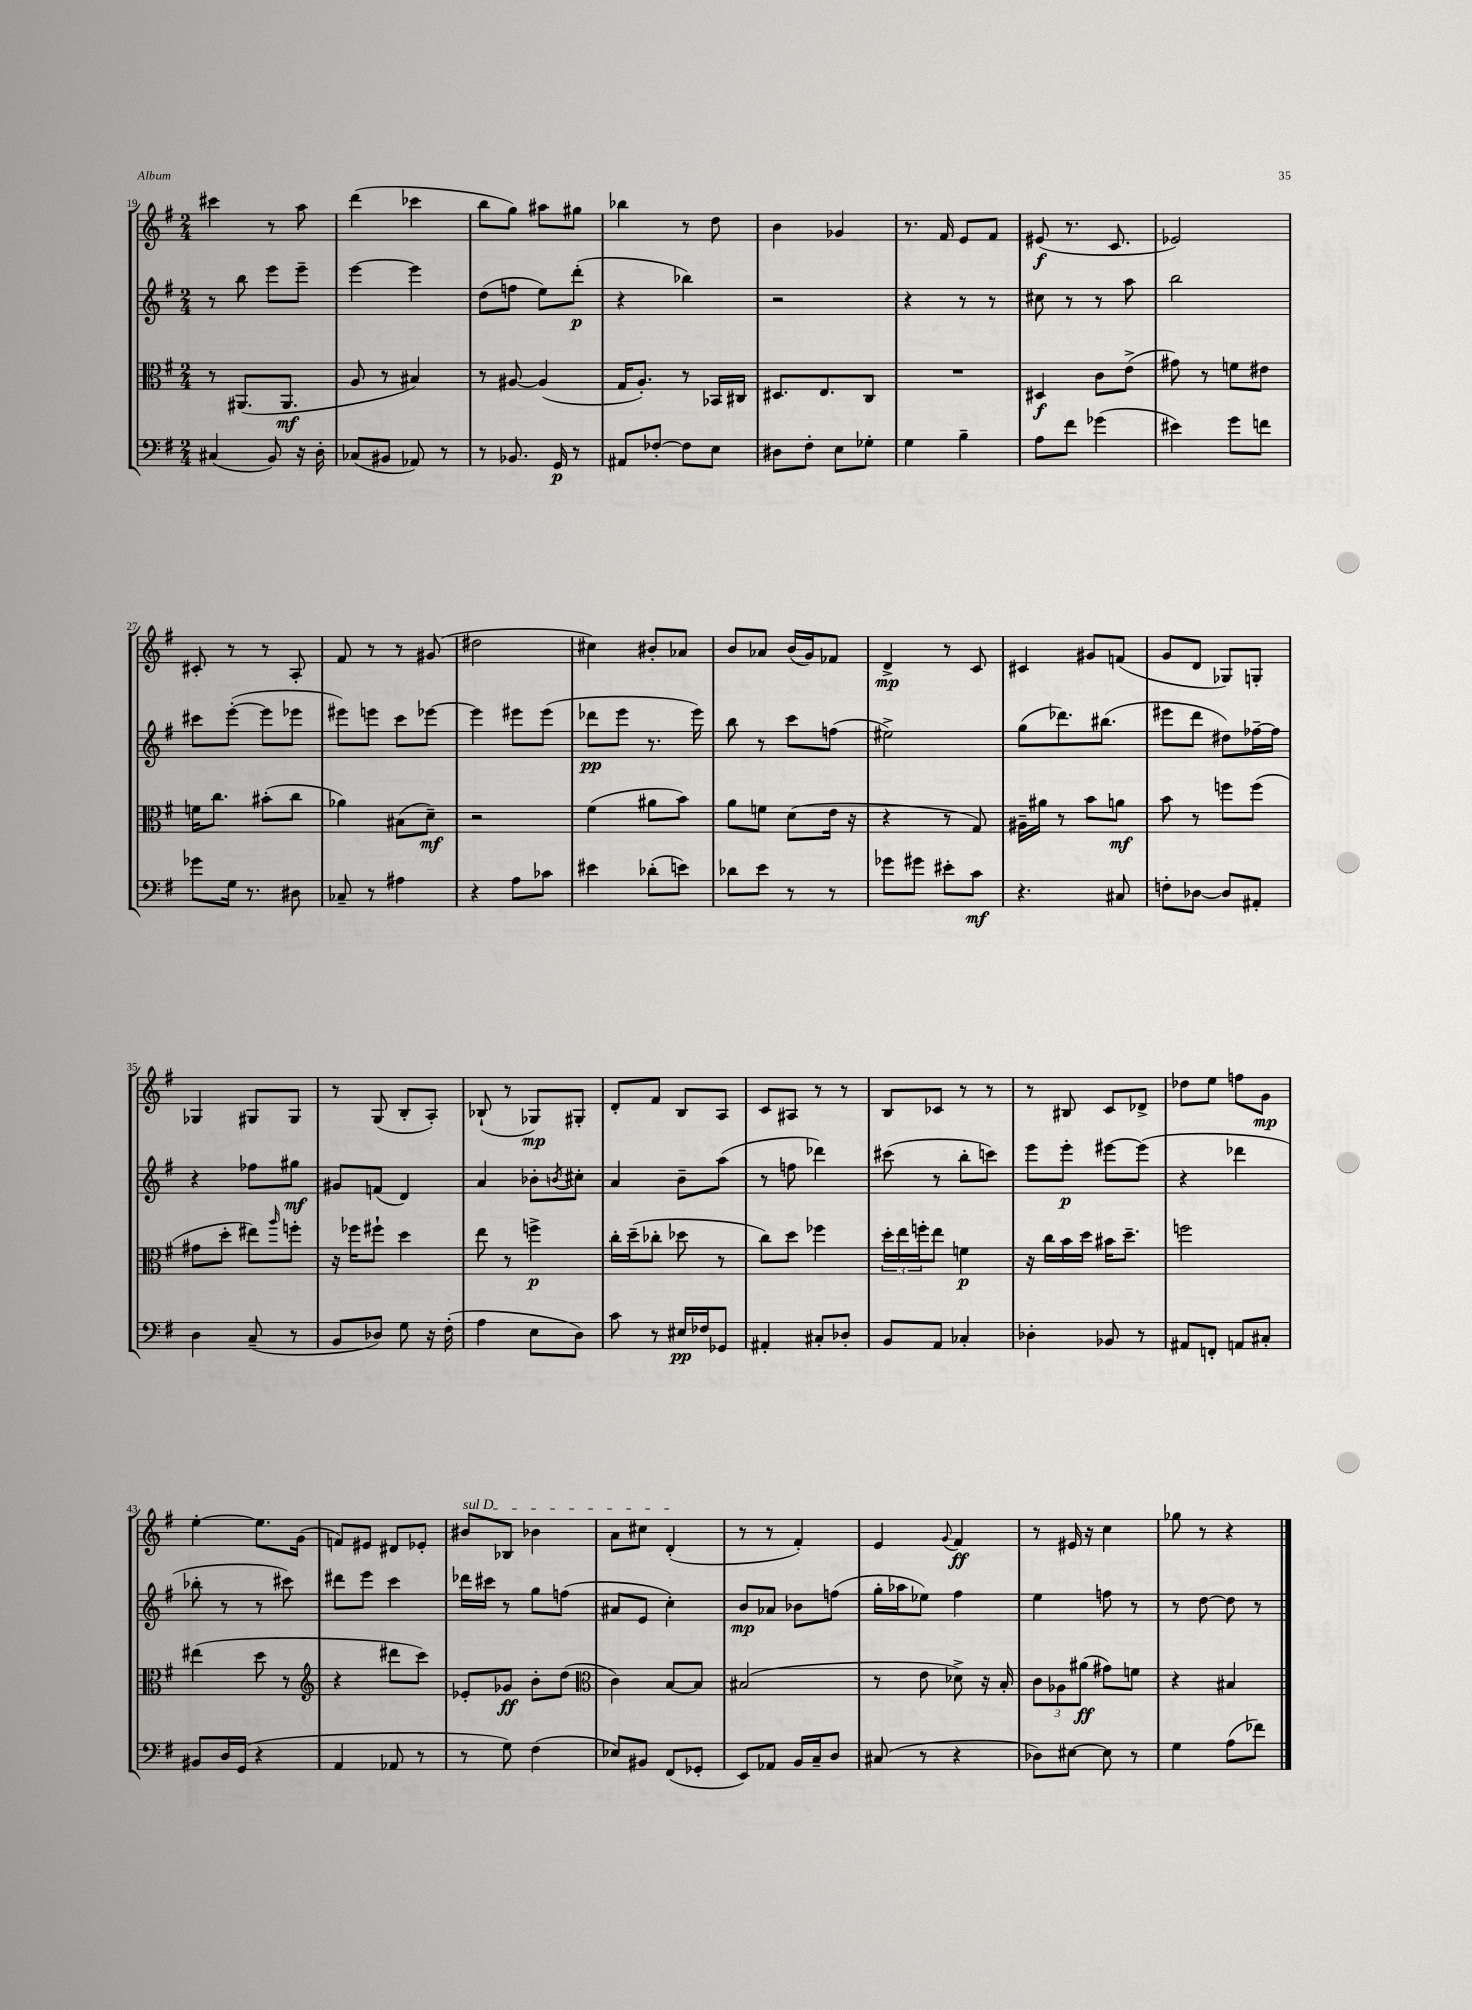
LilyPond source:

<<
\new StaffGroup <<
\new Staff = "s0" {
    \clef treble \key g \major \numericTimeSignature \time 2/4
    cis'''4 r8 a''8 |
    d'''4( ces'''4 |
    b''8 g''8) ais''8 gis''8 |
    bes''4 r8 d''8 |
    b'4 ges'4 |
    r8. fis'16 e'8 fis'8 |
    eis'8\f( r8. c'8. |
    ees'2) |
    cis'8-. r8 r8 a8-. |
    fis'8 r8 r8 gis'8( |
    dis''2 |
    cis''4) bis'8-. aes'8 |
    b'8 aes'8 b'16( g'16) fes'8 |
    d'4->\mp r8 c'8 |
    cis'4 gis'8 f'8( |
    g'8 d'8 ges8) g8-. |
    ges4 gis8 gis8 |
    r8 g8( b8-. a8-.) |
    bes8-!( r8 ges8\mp) gis8-. |
    d'8-. fis'8 b8 a8 |
    c'8 ais8 r8 r8 |
    b8 ces'8 r8 r8 |
    r8 bis8 c'8 des'8-> |
    des''8 e''8 f''8 g'8\mp |
    e''4~-. e''8. g'16( |
    f'8) eis'8 dis'8 ees'8-. |
    \once \override TextSpanner.bound-details.left.text = \markup { \italic "sul D" } bis'8\startTextSpan bes8 bes'4 |
    a'8 cis''8 d'4-.\stopTextSpan( |
    r8 r8 fis'4-.) |
    e'4 \appoggiatura { g'8 } fis'4\ff |
    r8 eis'16 r16 c''4 |
    ges''8 r8 r4 \bar "|." |
}
\new Staff = "s1" {
    \clef treble \key g \major \numericTimeSignature \time 2/4
    r8 b''8 e'''8 e'''8-- |
    e'''4~ e'''4 |
    d''8( f''8 e''8) d'''8-.\p( |
    r4 bes''4) |
    r2 |
    r4 r8 r8 |
    cis''8 r8 r8 a''8 |
    b''2 |
    cis'''8 e'''8~-.( e'''8 ees'''8 |
    eis'''8) e'''8 c'''8 ees'''8~ |
    ees'''4 eis'''8 eis'''8( |
    des'''8\pp e'''8 r8. e'''16) |
    b''8 r8 c'''8 f''8( |
    eis''2->) |
    g''8( des'''8.) bis''8.( |
    eis'''8 d'''8 dis''8) fes''16~-- fes''16 |
    r4 fes''8 gis''8\mf |
    gis'8 f'8( d'4) |
    a'4 bes'8-. \acciaccatura { b'8 } cis''8-. |
    a'4 b'8-- a''8( |
    r8 f''8 des'''4) |
    cis'''8( r8 b''8-. c'''8) |
    e'''8 e'''8-.\p eis'''8~ eis'''8( |
    r4 des'''4 |
    bes''8-. r8 r8 cis'''8) |
    dis'''8 e'''8 c'''4 |
    des'''16 cis'''16 r8 g''8 f''8( |
    ais'8 e'8 c''4-.) |
    b'8\mp aes'8 bes'8 f''8( |
    g''16-. aes''16 ees''8) fis''4 |
    e''4 f''8 r8 |
    r8 d''8~ d''8 r8 \bar "|." |
}
\new Staff = "s2" {
    \clef alto \key g \major \numericTimeSignature \time 2/4
    r8 ais,8.( ais,8.\mf |
    a8 r8 bis4) |
    r8 ais8~ ais4( |
    g16 a8.-.) r8 bes,16 cis16 |
    dis8. e8. c8 |
    R2 |
    dis4\f c'8 e'8->( |
    gis'8) r8 f'8 eis'8 |
    f'16 c''8. bis'8-.( c''8 |
    aes'4) bis8( d'8--\mf) |
    r2 |
    fis'4( ais'8 b'8) |
    a'8 f'8 d'8( e'16 r16 |
    r4 r8 g8) |
    ais16-- ais'16 r8 b'8 a'8\mf |
    b'8 r8 f''8 f''8( |
    gis'8 d''8-. eis''8) \grace { a''16 } f''8-. |
    r16 fes''16 fis''8-! d''4 |
    e''8 r8 f''4->\p |
    c''16-. d''16--( ces''8-. des''8 r8 |
    c''8) d''8 fes''4 |
    \tuplet 3/2 { d''16-. e''16 f''16-. } e''8 f'4\p |
    r16 c''16 b'16 d''16 bis'16 d''8.-- |
    f''2 |
    eis''4( d''8 r8 |
    \clef treble r4 dis'''8 c'''8) |
    ees'8-. ges'8\ff b'8-. d''8( |
    \clef alto c'4) b8~ b8 |
    bis2( |
    r8 e'8 des'8->) r16 b16-. |
    \tuplet 3/2 { c'8 aes8 ais'8\ff( } gis'8) f'8 |
    r4 bis4 \bar "|." |
}
\new Staff = "s3" {
    \clef bass \key g \major \numericTimeSignature \time 2/4
    cis4( b,8) r16 d16-. |
    ces8( bis,8 aes,8) r8 |
    r8 bes,8. g,16\p r8 |
    ais,8 fes8~-. fes8 e8 |
    dis8 fis8-. e8 ges8-. |
    g4 b4-- |
    a8 fis'8 ges'4( |
    eis'4) g'8 f'8 |
    ges'8 g16 r8. dis8 |
    ces8-- r8 ais4 |
    r4 a8 ces'8 |
    eis'4 des'8-.( e'8) |
    des'8 e'8 r8 r8 |
    ges'8 gis'8 eis'8-. c'8\mf |
    r4. cis8 |
    f8-. des8~ des8 ais,8-. |
    d4 c8--( r8 |
    b,8 des8) g8 r16 fis16-.( |
    a4 e8 d8) |
    c'8 r8 eis16\pp fes16 ges,8 |
    ais,4-. cis8-. des8-. |
    b,8 a,8 ces4-. |
    des4-. bes,8 r8 |
    ais,8 f,8-. a,8 cis8-. |
    bis,8 d16 g,16( r4 |
    a,4 aes,8 r8 |
    r8 g8) fis4( |
    ees8) bis,8 fis,8( ges,8-. |
    e,8) aes,8 b,16 c16-- d8 |
    cis8( r8 r4 |
    des8) eis8~ eis8 r8 |
    g4 a8( fes'8) \bar "|." |
}
>>
>>
\layout { \context { \Score currentBarNumber = #19 } }
